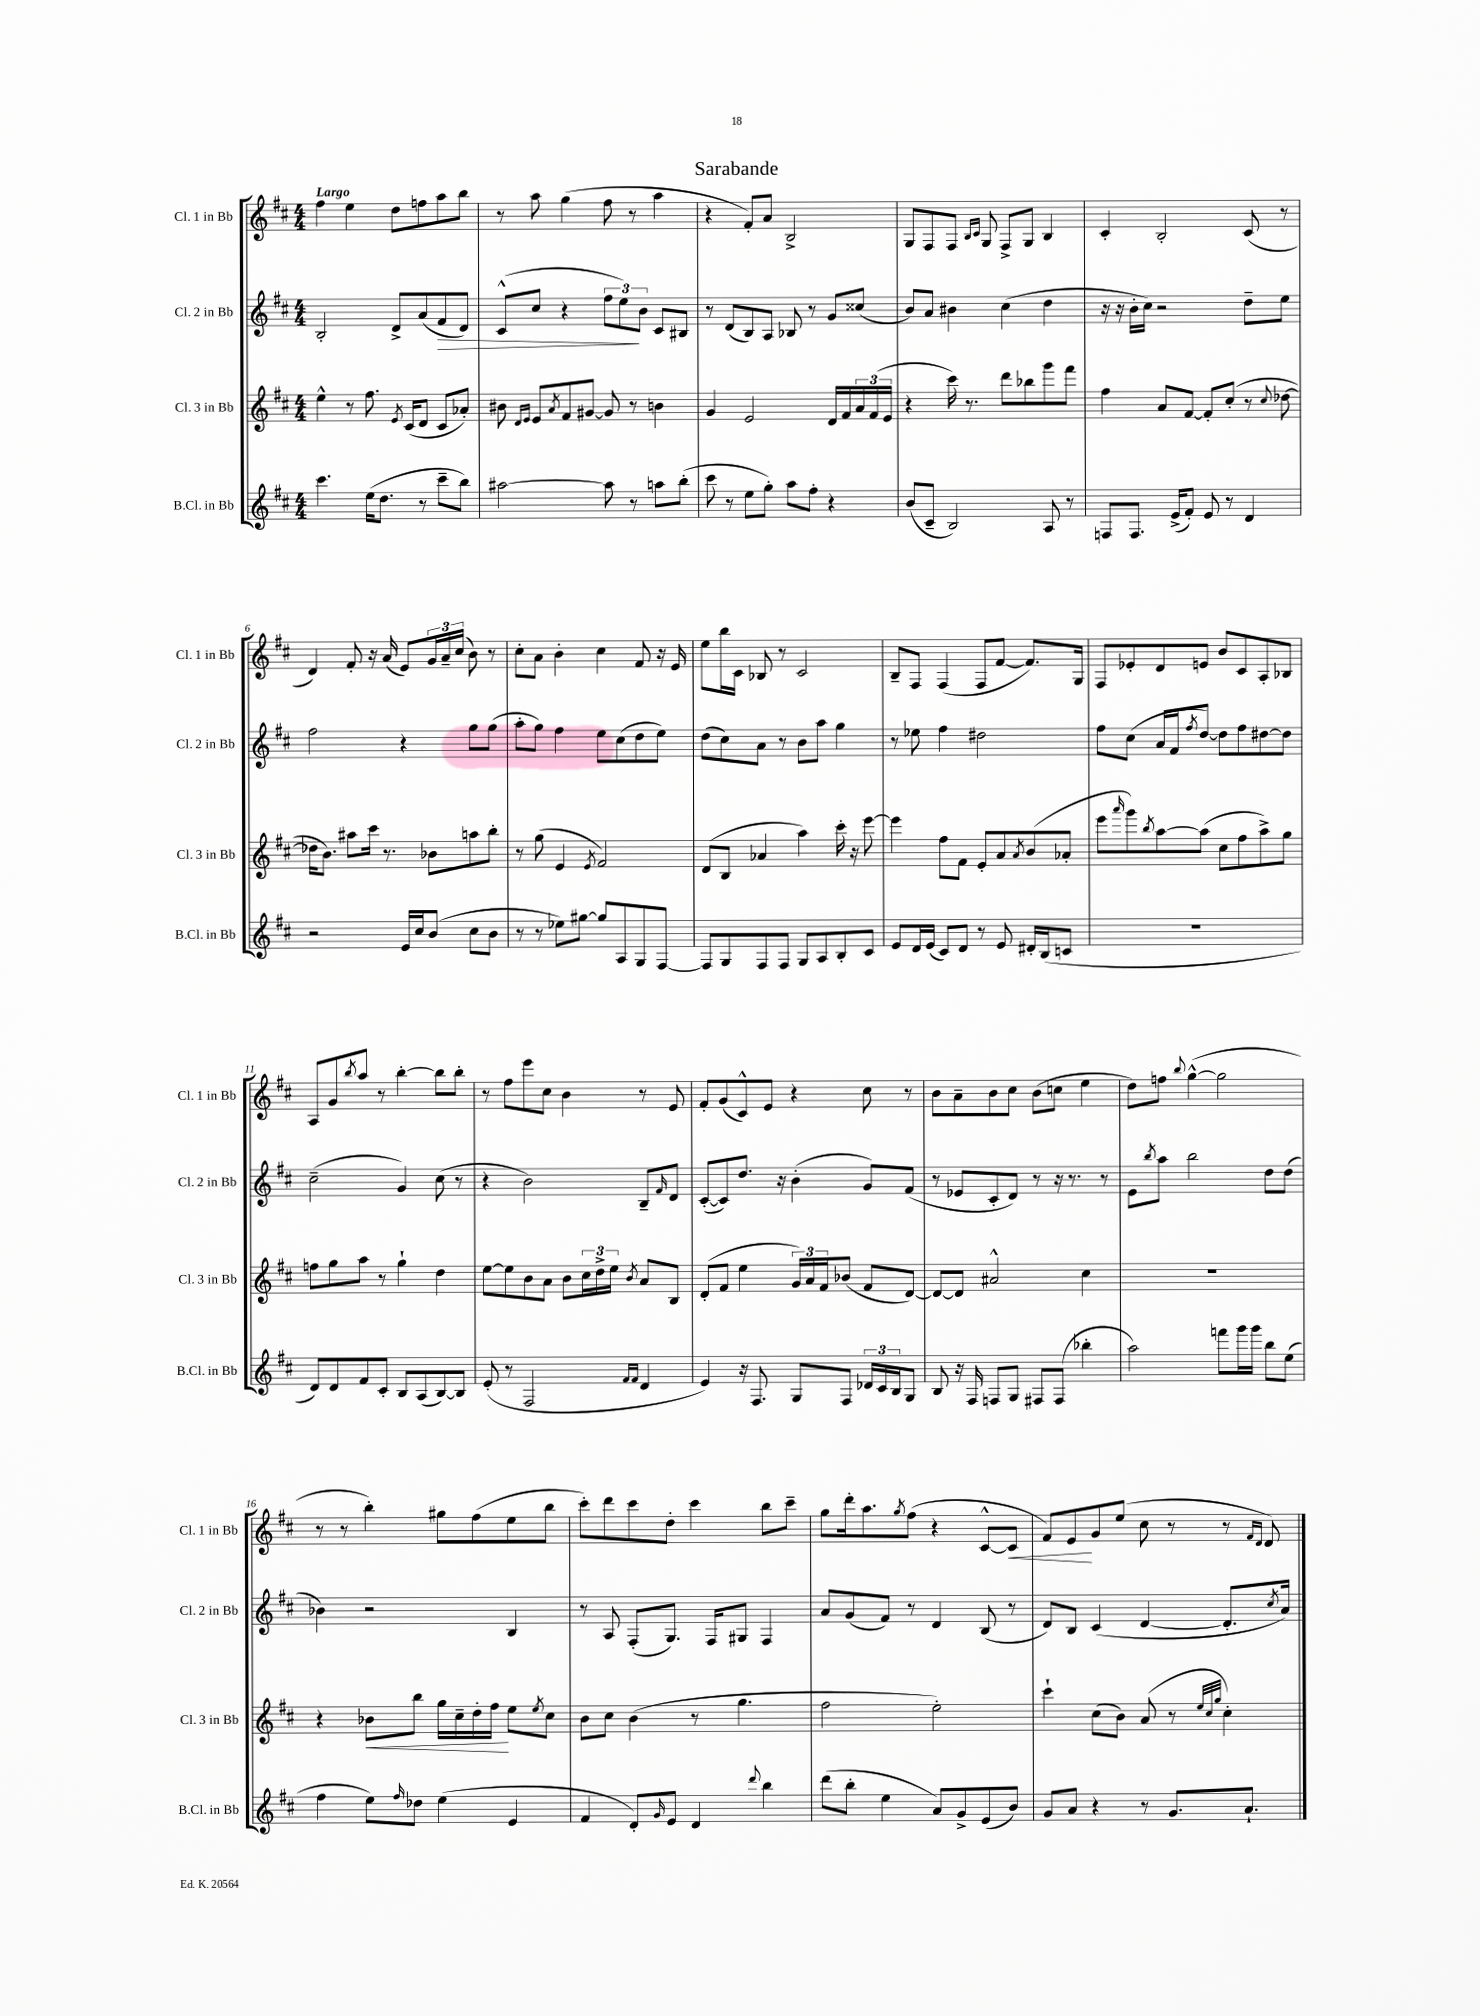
\header { title = "Sarabande" }
<<
\new StaffGroup <<
\new Staff = "s0" \with { instrumentName = "Cl. 1 in Bb" shortInstrumentName = "Cl. 1 in Bb" } {
    \clef treble \key d \major \numericTimeSignature \time 4/4 \tempo "Largo"
    fis''4 e''4 d''8 f''8 a''8 b''8 |
    r8 a''8 g''4( fis''8 r8 a''4 |
    r4 fis'8-.) a'8 b2-> |
    g8 fis8 fis8 \grace { b16 cis'16 } g8 fis8-> g8 b4 |
    cis'4-. b2-. cis'8( r8 |
    d'4) fis'8-. r16 a'16( e'8) \tuplet 3/2 { g'16 a'16-- cis''16( } b'8) r8 |
    cis''8-. a'8 b'4-. cis''4 fis'8 r16 e'16 |
    e''8 b''16 cis'16 bes8 r8 cis'2 |
    b8-- fis8 fis4( fis8 fis'8~ fis'8.) g16 |
    fis8 ees'8-. d'8 e'8 b'8 cis'8 a8-. bes8 |
    a8 g'8 \acciaccatura { b''8 } a''8 r8 b''4~-. b''8 b''8-. |
    r8 fis''8 e'''8 cis''8 b'4 r8 e'8 |
    fis'8-. g'8( cis'8-^) e'8 r4 cis''8 r8 |
    b'8 a'8-- b'8 cis''8 b'8( c''8 e''4 |
    d''8) f''8 \appoggiatura { b''8 } g''4~-^( g''2 |
    r8 r8 b''4-.) gis''8 fis''8( e''8 b''8 |
    cis'''8-.) d'''8 cis'''8 d''8-. cis'''4 b''8 cis'''8-- |
    g''8 d'''16-. a''8. \acciaccatura { g''8 } fis''8( r4 cis'8~-^ cis'8\< |
    fis'8) e'8\! g'8 e''8( cis''8 r8 r8 \grace { fis'16 d'16 } d'8) \bar "|." |
}
\new Staff = "s1" \with { instrumentName = "Cl. 2 in Bb" shortInstrumentName = "Cl. 2 in Bb" } {
    \clef treble \key d \major \numericTimeSignature \time 4/4
    b2-. d'8-> a'8( fis'8\> d'8) |
    cis'8-^( cis''8 r4 \tuplet 3/2 { fis''8 e''8\!) b'8 } cis'8 bis8 |
    r8 d'8( b8) a8 bes8 r8 g'8 cisis''8( |
    b'8) a'8 bis'4 cis''4( d''4 |
    r16 r16 b'16-. cis''16) r2 d''8-- e''8 |
    fis''2 r4 g''8 g''8( |
    a''8-. g''8) fis''4 e''8 cis''8( d''8 e''8) |
    d''8( cis''8) a'8 r8 b'8 a''8 g''4 |
    r8 ees''8 fis''4 dis''2 |
    fis''8 cis''8( a'16 fis'16 \acciaccatura { fis''8 } d''8~) d''8 fis''8 dis''8~ dis''8 |
    cis''2--( g'4) cis''8( r8 |
    r4 b'2) b8-- \grace { fis'16 } d'8 |
    cis'8~-.( cis'8) d''8. r16 b'4-.( g'8) fis'8( |
    r8 ees'8 cis'8-. d'8) r8 r16 r8. r8 |
    e'8 \acciaccatura { b''8 } a''8 b''2 d''8 d''8( |
    bes'4) r2 b4 |
    r8 a8 fis8-.( g8.) fis16 gis8 fis4 |
    a'8 g'8( fis'8) r8 d'4 b8( r8 |
    d'8) b8 cis'4( d'4~ d'8.-. \acciaccatura { cis''8 } a'16) \bar "|." |
}
\new Staff = "s2" \with { instrumentName = "Cl. 3 in Bb" shortInstrumentName = "Cl. 3 in Bb" } {
    \clef treble \key d \major \numericTimeSignature \time 4/4
    e''4-^ r8 fis''8. \acciaccatura { e'8 } cis'16( d'8 cis'8 aes'8-.) |
    bis'8 \grace { d'16 e'16 } e'8 \acciaccatura { a'8 } fis'8 gis'8~ gis'8 r8 b'4 |
    g'4 e'2 d'16 fis'16 \tuplet 3/2 { a'16 fis'16( e'16 } |
    r4 cis'''16) r8. d'''8 bes''8 g'''8 fis'''8 |
    fis''4 a'8 fis'8~ fis'8-. cis''8-.( r8 \appoggiatura { cis''8 } des''8~ |
    des''16 b'8.) ais''8 cis'''16 r8. bes'8 a''8 b''8-. |
    r8 g''8( e'4 \acciaccatura { e'8 } fis'2) |
    d'8( b8 aes'4 a''4) cis'''16-. r16 e'''8~ |
    e'''4 fis''8 fis'8 e'8-. a'8 \acciaccatura { a'8 } b'8( aes'8-. |
    e'''8 \grace { a'''16 } g'''8) \acciaccatura { b''8 } a''8~ a''8( cis''8 fis''8 a''8->) g''8 |
    f''8 g''8 a''8 r8 g''4-! d''4 |
    e''8~ e''8 b'8 a'8 b'8 \tuplet 3/2 { cis''16 d''16-> e''16 } \acciaccatura { b'8 } a'8 b8 |
    d'8-.( fis'8 e''4 \tuplet 3/2 { g'16) a'16 fis'16 } bes'8( fis'8 d'8~) |
    d'8~ d'8 ais'2-^ cis''4 |
    R1 |
    r4 bes'8\< b''8 g''16 cis''16-- d''16-. fis''16\! e''8 \acciaccatura { e''8 } cis''8 |
    b'8 cis''8 b'4( r8 g''4. |
    fis''2 e''2-.) |
    cis'''4-! cis''8( b'8) a'8( r8 \grace { e''32 cis''32 g''32 } cis''4-.) \bar "|." |
}
\new Staff = "s3" \with { instrumentName = "B.Cl. in Bb" shortInstrumentName = "B.Cl. in Bb" } {
    \clef treble \key d \major \numericTimeSignature \time 4/4
    cis'''4. e''16( d''8. r8 cis'''8-- b''8) |
    ais''2~ ais''8 r8 a''8 b''8-.( |
    cis'''8 r8 e''8 g''8-.) a''8 fis''8-. r4 |
    b'8( cis'8-- b2) a8 r8 |
    f8 f8. e'16->( fis'8-.) e'8 r8 d'4 |
    r2 e'16 cis''16 b'8( cis''8 b'8 |
    r8 r8 ees''8) gis''8~ gis''8 a8 g8 fis8~ |
    fis8 g8 fis8 fis8 g8 a8 b8-. cis'8 |
    e'8 d'16 e'16( cis'8) d'8 r8 e'8 dis'16-. b16( c'8 |
    R1 |
    d'8) d'8 fis'8 cis'8-. b8 a8( b8~) b8 |
    e'8-.( r8 fis2 \grace { fis'16 fis'16 } d'4 |
    e'4) r16 fis8. g8 fis8 \tuplet 3/2 { des'16 cis'16 b16 } g8 |
    b8 r16 fis16 f8 g8 fis8 fis8( bes''4-. |
    a''2) f'''8 g'''16 g'''16 b''8 e''8( |
    fis''4 e''8) \grace { fis''16 } des''8 e''4( e'4 |
    fis'4 d'8-.) \grace { g'16 } e'8 d'4 \appoggiatura { d'''8 } b''4 |
    d'''8( b''8-. e''4 a'8) g'8-> e'8( b'8) |
    g'8 a'8 r4 r8 g'8. a'8.-! \bar "|." |
}
>>
>>
